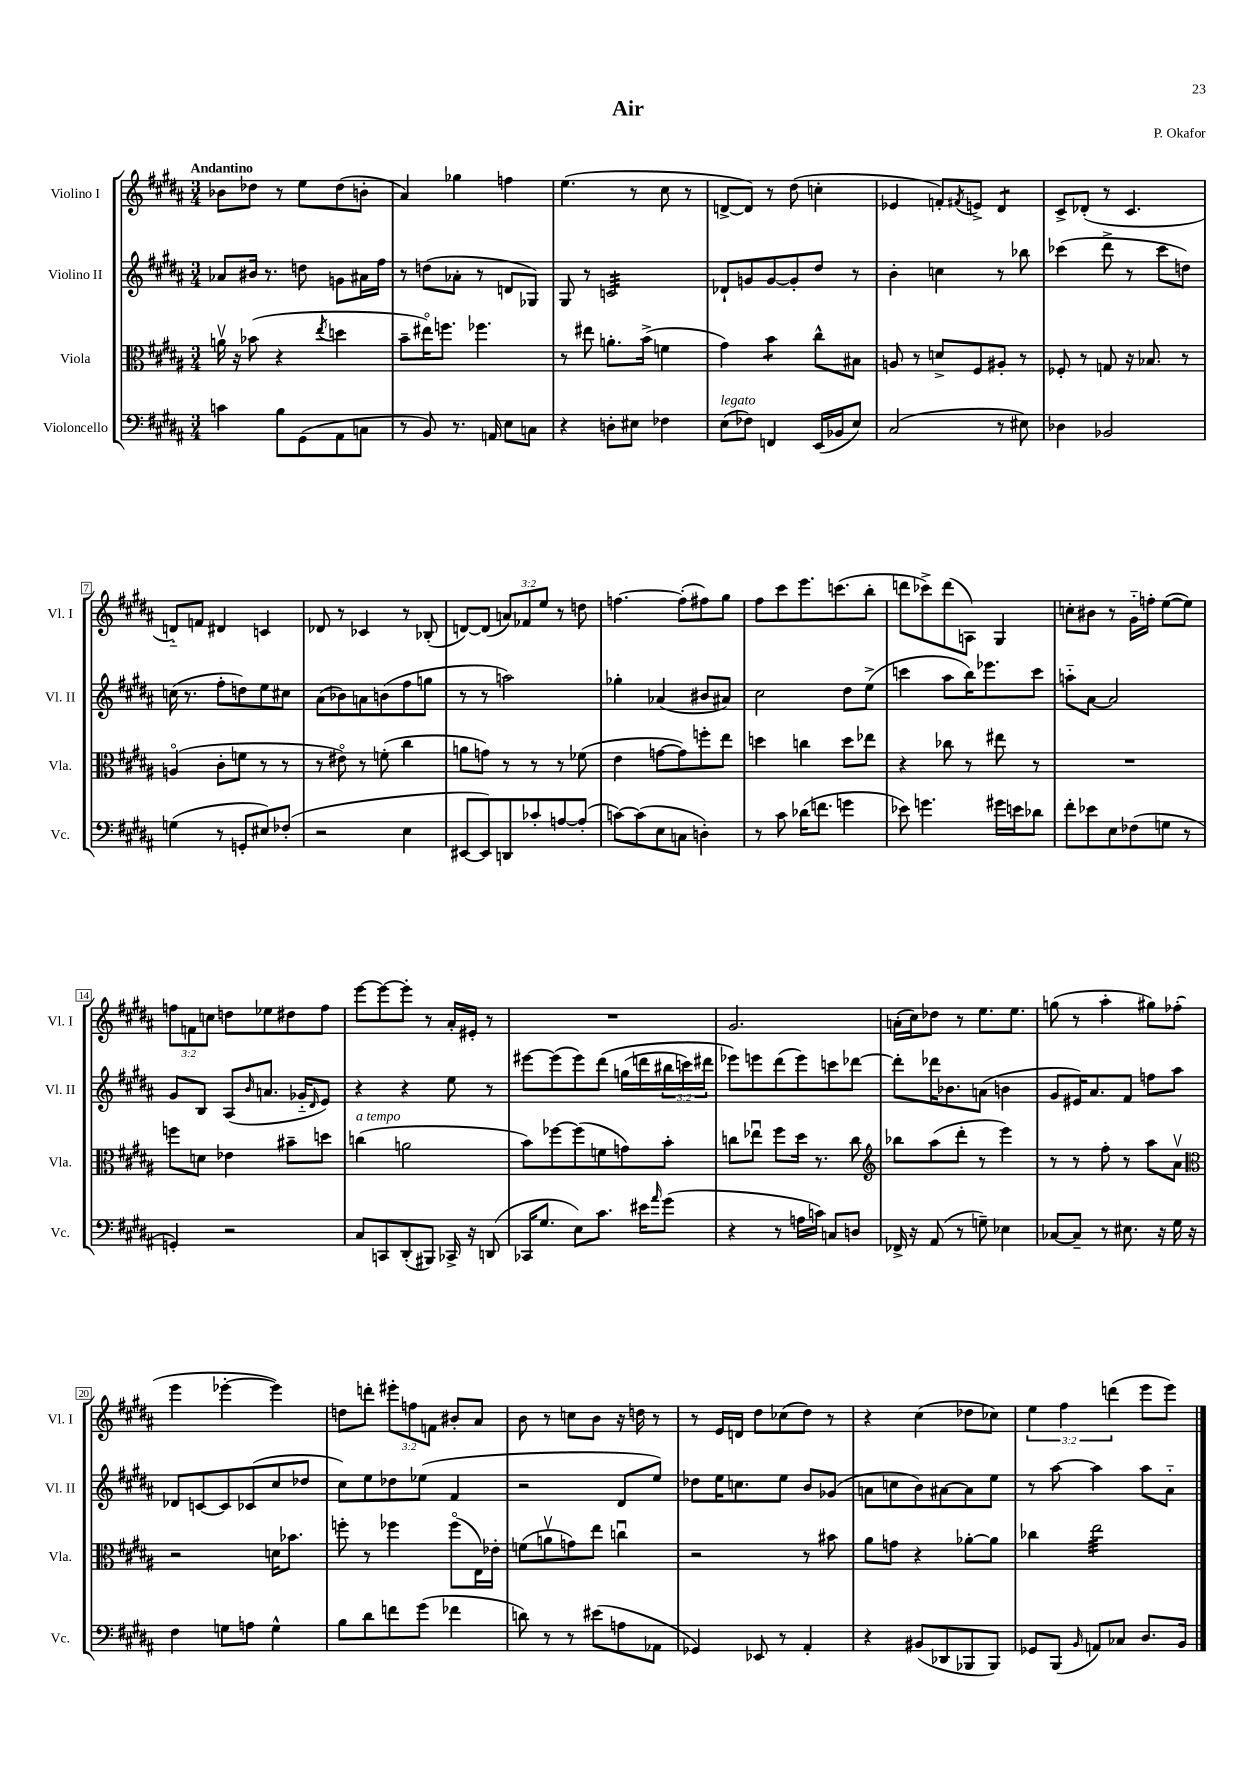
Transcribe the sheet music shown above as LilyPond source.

\header { title = "Air" composer = "P. Okafor" }
<<
\new StaffGroup <<
\new Staff = "s0" \with { instrumentName = "Violino I" shortInstrumentName = "Vl. I" } {
    \clef treble \key b \major \numericTimeSignature \time 3/4 \override Staff.TupletNumber.text = #tuplet-number::calc-fraction-text \tempo "Andantino"
    bes'8 des''8 r8 e''8 des''8( b'8-. |
    ais'4) ges''4 f''4 |
    e''4.( r8 cis''8 r8 |
    d'8~-> d'8) r8 dis''8( c''4-. |
    ees'4 f'8-.) \acciaccatura { fis'8 } e'8-> dis'4:8 |
    cis'8-> des'8-.( r8 cis'4. |
    d'8-_) f'8 dis'4 c'4 |
    des'8 r8 ces'4 r8 bes8-.( |
    d'8~) d'8( \tuplet 3/2 { a'8) fes'8 e''8 } r8 d''8 |
    f''4.~ f''8-.( fis''8) gis''8 |
    fis''8 cis'''8 e'''8. c'''8.( b''8-. |
    d'''8 ces'''8->) d'''8( a8) gis4 |
    c''8-. bis'8 r8 gis'16-_ f''16-. e''8~( e''8) |
    \tuplet 3/2 { f''8 f'8 c''8 } d''8 ees''8 dis''8 f''8 |
    e'''8~ e'''8~ e'''8-. r8 ais'16-. eis'16-. r8 |
    R2. |
    gis'2. |
    a'16-.( cis''16) des''8 r8 e''8. e''8. |
    g''8( r8 ais''4-. gis''8) fes''8-.( |
    e'''4 ees'''4~-. ees'''4) |
    d''8 d'''8-. \tuplet 3/2 { eis'''8-. f''8 f'8 } bis'8-. ais'8 |
    b'8 r8 c''8 b'8 r16 d''16 r8 |
    r8 e'16 d'16 dis''8 ces''8( dis''8) r8 |
    r4 cis''4( des''8 ces''8) |
    \tuplet 3/2 { e''4 fis''4 d'''4( } e'''8 e'''8) \bar "|." |
}
\new Staff = "s1" \with { instrumentName = "Violino II" shortInstrumentName = "Vl. II" } {
    \clef treble \key b \major \numericTimeSignature \time 3/4 \override Staff.TupletNumber.text = #tuplet-number::calc-fraction-text
    aes'8 bis'16 r8. d''8 g'8 ais'16 fis''16 |
    r8 d''8( aes'8-. r8 d'8 ges8) |
    gis8 r8 c'2:32 |
    des'8-! g'8 g'8~ g'8-. dis''8 r8 |
    b'4-. c''4 r8 bes''8 |
    ces'''4( dis'''8-> r8 ces'''8 d''8) |
    c''16( r8. fis''8-. d''8) e''8 cis''8 |
    ais'8( bes'8) a'8 b'8( fis''8 g''8 |
    r8 r8 a''2) |
    ges''4-. aes'4( bis'8 ais'8) |
    cis''2 dis''8 e''8->( |
    c'''4 ais''8 b''16) ees'''8. c'''8 |
    a''8-_ ais'8~ ais'2 |
    gis'8 b8 ais8( \grace { b'16 } a'8. ges'16-_ \grace { dis'16 } e'8) |
    r4 r4 e''8 r8 |
    eis'''8~ eis'''8( eis'''8) dis'''8\( g''16( d'''16 \tuplet 3/2 { bis''16 c'''16) dis'''16 } |
    ees'''8\) e'''8 dis'''8( e'''8) c'''8 des'''8~ |
    des'''8-. des'''16 bes'8. a'8( b'4 |
    gis'8 eis'16) ais'8. fis'8 f''8 ais''8 |
    des'8 c'8~ c'8 ces'8( cis''8 des''8 |
    cis''8) e''8 des''8 ees''8( fis'4 |
    r2 dis'8 e''8) |
    des''8 e''16 c''8. e''8 b'8 ges'8( |
    a'8 c''8 b'8) ais'8~ ais'8 e''8 |
    r8 ais''8~ ais''4 ais''8 ais'8-_ \bar "|." |
}
\new Staff = "s2" \with { instrumentName = "Viola" shortInstrumentName = "Vla." } {
    \clef alto \key b \major \numericTimeSignature \time 3/4
    a'16\upbow r16 bes'8( r4 \acciaccatura { e''8 } d''4 |
    b'8-- eis''16\flageolet) f''8. fes''4. |
    r8 eis''8 a'8.-. b'16->( f'4 |
    gis'4) b'4:8 cis''8-^ bis8 |
    a8 r8 d'8-> fis8 ais8-. r8 |
    fes8-. r8 g8 r16 bes8. r8 |
    a4\flageolet( cis'8-. f'8 r8 r8 |
    r8 eis'8\flageolet) r8 f'8-.( cis''4 |
    a'8 g'8) r8 r8 r8 fes'8( |
    e'4 g'8~ g'8) f''8-. e''8 |
    d''4 c''4 d''8 ees''8 |
    r4 ces''8 r8 eis''8 r8 |
    R2. |
    f''8 d'8 ees'4 bis'8-- d''8 |
    c''4^\markup { \italic "a tempo" }( a'2 |
    b'8) fes''8~ fes''8( f'8 g'8) b'8-. |
    c''8 ees''8\downbow fis''8 dis''16 r8. c''8 |
    \clef treble bes''8 ais''8( dis'''8-. r8 e'''4) |
    r8 r8 fis''8-. r8 ais''8 ais'8\upbow |
    \clef alto r2 d'16 bes'8. |
    f''8-. r8 fes''4 fes''8\flageolet( e16) ees'16-. |
    f'8( a'8\upbow g'8) e''8 c''4\downbow |
    r2 r8 bis'8 |
    ais'8 g'8 r4 aes'8~-. aes'8 |
    ces''4 e''2:32 \bar "|." |
}
\new Staff = "s3" \with { instrumentName = "Violoncello" shortInstrumentName = "Vc." } {
    \clef bass \key b \major \numericTimeSignature \time 3/4
    c'4 b8 gis,8( ais,8 c8 |
    r8 b,8) r8. a,16 e8 c8 |
    r4 d8-. eis8 fes4 |
    e8^\markup { \italic "legato" }( fes8) f,4 e,16( bes,16 e8) |
    cis2( r8 eis8) |
    des4 bes,2 |
    g4( r8 g,8-. eis8) fes8-.( |
    r2 e4 |
    eis,8~ eis,8) d,8 ces'8-. a8~ a8-.( |
    c'8~) c'8( e8 c8 d4-.) |
    r8 cis'8 des'16( f'8. g'4 |
    ees'8) g'4. gis'16 e'16 des'8 |
    fis'8-. ees'8 e8 fes8( g8 r8 |
    g,4-.) r2 |
    cis8 c,8 dis,8-.( bis,,8) ces,16-> r16 d,8( |
    ces,16 gis8. e8) cis'8. eis'16 \grace { ais'16 } gis'8( |
    r4 r8 a16 c'16) c8 d8 |
    fes,16-> r16 ais,8( r8 g8--) ees4 |
    ces8~ ces8-- r8 eis8. r16 gis16 r16 |
    fis4 g8 a8 g4-^ |
    b8 dis'8 f'8 gis'8( fes'4 |
    d'8) r8 r8 eis'8( a8 aes,8 |
    ges,4) ees,8 r8 ais,4-. |
    r4 bis,8( des,8 bes,,8 bes,,8) |
    ges,8 b,,8( \grace { b,16 } a,8) ces8 dis8. b,16 \bar "|." |
}
>>
>>
\layout { \context { \Score \override BarNumber.stencil = #(make-stencil-boxer 0.1 0.3 ly:text-interface::print) } }
